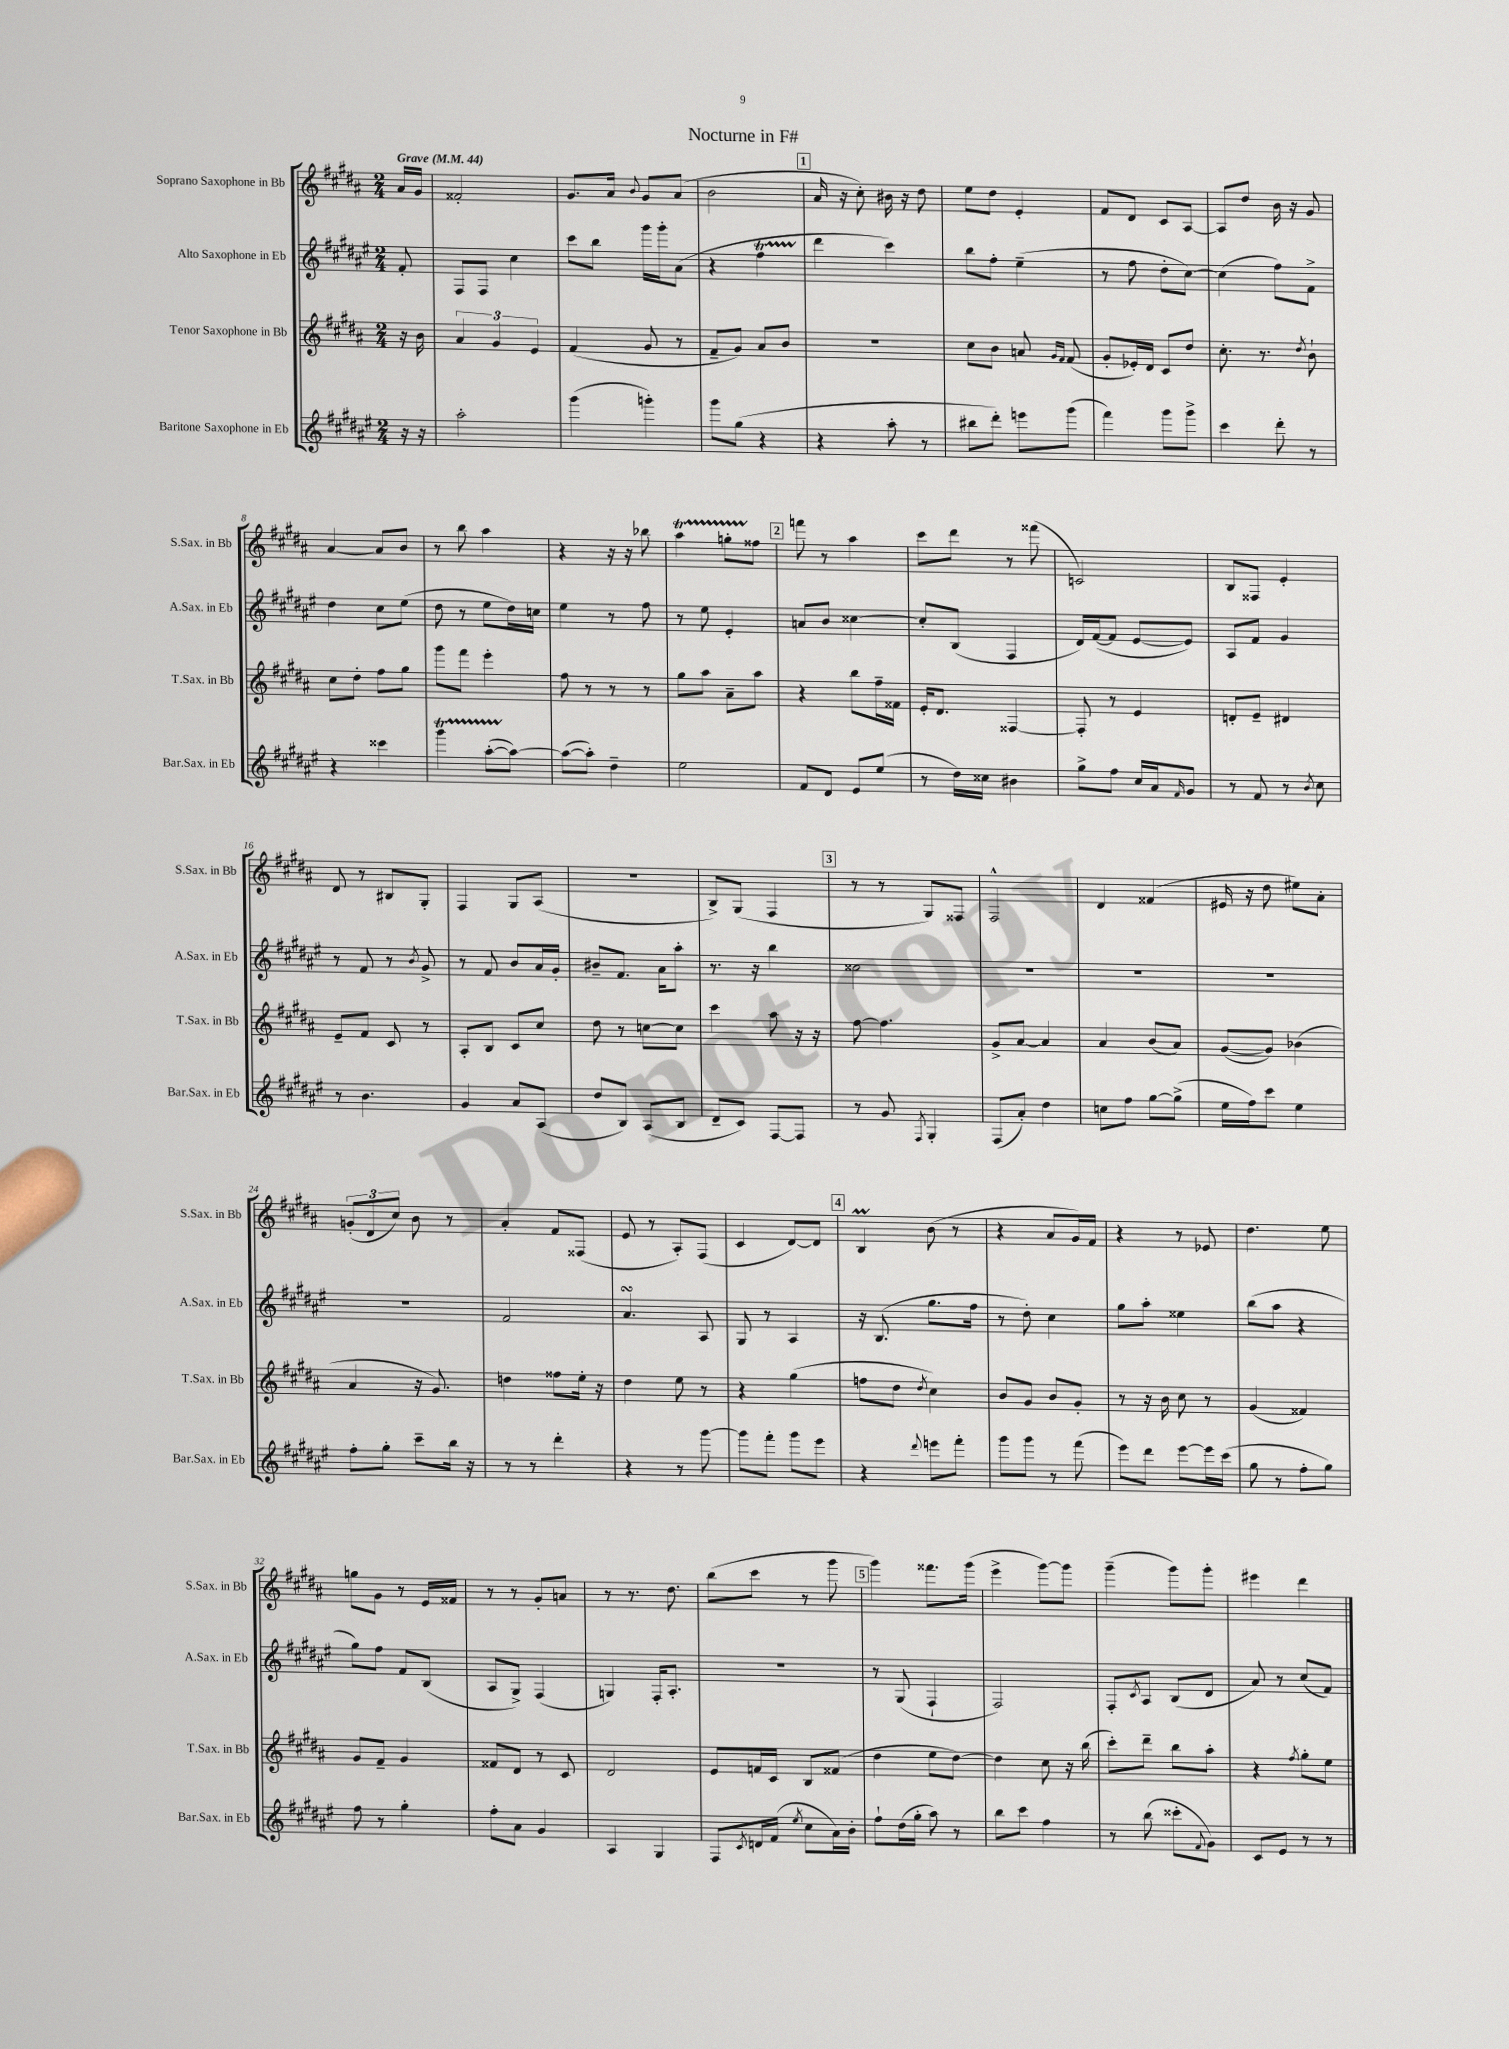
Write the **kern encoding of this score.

**kern	**kern	**kern	**kern
*part4	*part3	*part2	*part1
*staff4	*staff3	*staff2	*staff1
*I"Baritone Saxophone in Eb	*I"Tenor Saxophone in Bb	*I"Alto Saxophone in Eb	*I"Soprano Saxophone in Bb
*I'Bar.Sax. in Eb	*I'T.Sax. in Bb	*I'A.Sax. in Eb	*I'S.Sax. in Bb
*clefG2	*clefG2	*clefG2	*clefG2
*k[f#c#g#d#a#e#]	*k[f#c#g#d#a#]	*k[f#c#g#d#a#e#]	*k[f#c#g#d#a#]
*M2/4	*M2/4	*M2/4	*M2/4
*MM44	*MM44	*MM44	*MM44
=	=	=	=
!	!	!	!LO:TX:a:B:t=Grave
16r	16r	8f#'/	16a#/LL
16r	16b\	.	16g#/JJ
=1	=1	=1	=1
2aa#'\	6a#/	8F#/L	2f##X'/
.	.	8F#/J	.
.	6g#/	.	.
.	.	4cc#\	.
.	6e/	.	.
=2	=2	=2	=2
(4ggg#\	(4f#/	8ccc#\L	8.g#/L
.	.	8bb\J	.
.	.	.	16a#/Jk
.	.	.	8qqb/
4gggn'\)	8g#/	16ggg#\LL	8g#/L
.	.	16ggg#'\J	.
.	8r	(8a#\J	(8a#/J
=3	=3	=3	=3
8ggg#\L	8f#~/L	4r	2b\
(8gg#\J	8g#/J)	.	.
4r	8a#/L	4ff#T\	.
.	8b/J	.	.
!!LO:REH:place=s1:t=1
=4	=4	=4	=4
4r	2r	4ddd#\	16a#/
.	.	.	16r
.	.	.	8cc#'\)
8aa#'\	.	4ccc#\)	16b#X\
.	.	.	16r
8r	.	.	8dd#\
=5	=5	=5	=5
8bb#X\L	8cc#\L	8bb\L	8ee\L
8ddd#'\J)	8b\J	8ff#'\J	8dd#\J
8eeen\L	8an/	(4ee#~\	4e'/
.	16qqg#/LL	.	.
.	16qqf#/JJ	.	.
(8ggg#\J	(8f#/	.	.
=6	=6	=6	=6
4fff#\)	8g#'/L	8r	8f#/L
.	16e-X'/L)	8ff#\	8d#/J
.	16d#/JJ	.	.
8ggg#\L	8c#/L	8dd#'\L	8c#/L
8ggg#^\J	8dd#/J	[8cc#\J)	[8A#/J
=7	=7	=7	=7
4ccc#\	8.cc#'\	(4cc#\]	8A#/L]
.	.	.	8dd#/J
.	8.r	.	.
8ddd#'\	.	8ff#\L)	16b\
.	.	.	16r
.	8qdd#/	.	.
8r	8b`\	8f#^\J	8g#/
!!LO:LB:g=z
=8	=8	=8	=8
4r	8cc#\L	4dd#\	[4a#/
.	8dd#'\J	.	.
4ccc##X\	8ff#\L	8cc#\L	8a#/L]
.	8gg#\J	(8ee#\J	8b/J
=9	=9	=9	=9
4ggg#T\	8ggg#\L	8dd#\	8r
.	8fff#\J	8r	8bb\
([8aa#TTT'\L	4eee'\	8ee#\L	4aa#\
8aa#\J_)	.	16dd#\L)	.
.	.	16ccn\JJ	.
=10	=10	=10	=10
(8aa#\L_	8ff#\	4ee#\	4r
8aa#'\J])	8r	.	.
4dd#~\	8r	8r	16r
.	.	.	16r
.	8r	8ff#\	8bb-X\
=11	=11	=11	=11
2ee#\	8gg#\L	8r	4aa#t\
.	8aa#\J	8ee#\	.
.	8a#~\L	4e#'/	8ggnTTT'\L
.	8aa#\J	.	8ff##X\J
!!LO:REH:place=s1:t=2
=12	=12	=12	=12
8f#/L	4r	8an/L	8fffn\
8d#/J	.	8b/J	8r
8e#/L	8bb\L	[4cc##X\	4aa#\
(8ee#/J	16ff#~\L	.	.
.	16f##X\JJ	.	.
=13	=13	=13	=13
8r	16e'/KL	8cc##'/L]	8ccc#\L
.	8.d#/J	.	.
16dd#\LL)	.	(8B/J	8ddd#\J
16cc##X\JJ	.	.	.
4b#X\	[4F##X/	4F#/	8r
.	.	.	(8fff##X\
=14	=14	=14	=14
8gg#^\L	8F##'/]	16d#/LL)	2cn/)
.	.	([16f#/J	.
8ff#\J	8r	8f#/J]	.
16cc#/LL	4e/	[8e#/L	.
16a#/J	.	.	.
16qqf#/	.	.	.
8g#/J	.	8e#/J])	.
=15	=15	=15	=15
8r	8dn'/L	8A#/L	8B/L
8f#/	8e~/J	8f#/J	8F##X/J
8r	4d#X/	4g#/	4e'/
8qb/	.	.	.
8cc#\	.	.	.
!!LO:LB:g=z
=16	=16	=16	=16
8r	8e~/L	8r	8d#/
4.b\	8f#/J	8f#/	8r
.	8c#/	8r	8B#X/L
.	.	8qb/	.
.	8r	8g#^/	8G#'/J
=17	=17	=17	=17
4g#/	8A#'/L	8r	4F#/
.	8B/J	8f#/	.
8a#/L	8c#/L	8b/L	8G#/L
(8A#/J	8cc#/J	16a#/L	(8A#/J
.	.	16g#'/JJ	.
=18	=18	=18	=18
8dd#/L	8dd#\	8b#X~/L	2r
8B/J)	8r	8.f#/J	.
(8A#/L	[8ccn\L	.	.
.	.	16a#\KL	.
8B/J	8cc\J]	8aa#'\J	.
=19	=19	=19	=19
8d#~/L	4ccc#\	8.r	8B^/L)
8c#/J)	.	.	(8G#/J
.	.	16r	.
[8F#/L	8aa#\	4bb\	4F#/
8F#/J]	16r	.	.
.	16r	.	.
!!LO:REH:place=s1:t=3
=20	=20	=20	=20
8r	[8ff#\	2cc##X\	8r
8g#/	4.ff#\]	.	8r
8qF#/	.	.	.
4G#'/	.	.	8G#/L)
.	.	.	8F##X/J
=21	=21	=21	=21
(8F#/L	8g#^/L	2r	2F#^^/
8a#'/J)	[8a#/J	.	.
4dd#\	4a#/]	.	.
=22	=22	=22	=22
8ccn\L	4a#/	2r	4d#/
8ff#\J	.	.	.
[8gg#\L	(8b/L	.	(4f##X/
(8gg#^\J]	8a#/J)	.	.
=23	=23	=23	=23
16ee#\LL	([8g#/L	2r	16e#X/
16ff#\J)	.	.	16r
8ccc#\J	8g#/J])	.	8dd#\
4ee#\	(4b-X\	.	8ee#X\L)
.	.	.	8a#'\J
!!LO:LB:g=z
=24	=24	=24	=24
8ff#'\L	4a#/	2r	(12gn'/L
.	.	.	12d#/
8gg#'\J	.	.	.
.	.	.	12cc#/J)
8ccc#~\L	16r	.	8b\
.	8.g#/)	.	.
16bb\Jk	.	.	8r
16r	.	.	.
=25	=25	=25	=25
8r	4ddn\	2f#/	4a#'/
8r	.	.	.
4ddd#'\	8ff##X\L	.	8f#/L
.	16ee'\Jk	.	(8F##X/J
.	16r	.	.
=26	=26	=26	=26
4r	4dd#\	4.a#sSsS/	8e/
.	.	.	8r
8r	8ee\	.	8A#'/L)
[8ggg#\	8r	8A#/	(8F#/J
=27	=27	=27	=27
8ggg#\L]	4r	8G#/	4c#/
8fff#'\J	.	8r	.
8ggg#\L	(4gg#\	4A#/	[8d#/L)
8eee#\J	.	.	8d#/J]
!!LO:REH:place=s1:t=4
=28	=28	=28	=28
4r	8ffn\L	16r	4BM/
.	.	(8.B/	.
.	8dd#\J	.	.
8qqddd#/	8qdd#/	.	.
8eeen\L	4cc#\)	8.gg#\L	(8b\
8fff#'\J	.	.	8r
.	.	16ff#\Jk	.
=29	=29	=29	=29
8ggg#\L	8b/L	8r	4r
8ggg#\J	8g#/J	8dd#'\)	.
8r	8b/L	4cc#\	8a#/L
(8fff#\	8g#'/J	.	16g#/L)
.	.	.	16f#/JJ
=30	=30	=30	=30
8eee#\L)	8r	8gg#\L	4r
8ddd#\J	16r	8aa#'\J	.
.	16b\	.	.
[8eee#\L	8cc#\	4ee##X\	8r
16eee#\L]	8r	.	8e-X/
(16ccc#\JJ	.	.	.
=31	=31	=31	=31
8gg#\	(4g#/	(8bb\L	4.dd#\
8r	.	8aa#\J	.
8ff#'\L	4f##X/)	4r	.
8gg#\J)	.	.	8ee\
!!LO:LB:g=z
=32	=32	=32	=32
8ff#\	8g#/L	8gg#\L)	8ggn\L
8r	8f#~/J	8ff#\J	8g#\J
4gg#'\	4g#/	8f#/L	8r
.	.	(8B/J	16e/LL
.	.	.	16f##X/JJ
=33	=33	=33	=33
8ff#'\L	8f##X/L	8A#/L	8r
8a#\J	8d#/J	8G#^/J)	8r
4g#/	8r	(4F#/	8g#'/L
.	8c#/	.	8an/J
=34	=34	=34	=34
4A#/	2d#/	4Gn/)	8r
.	.	.	8.r
4G#/	.	16F#'/KL	.
.	.	8.A#'/J	8.dd#\
=35	=35	=35	=35
8F#/L	8e/L	2r	(8bb\L
8qc#/	.	.	.
16dn/L	16fn/L	.	8ccc#\J
(16f#/JJ	16c#/JJ	.	.
8qee#/	.	.	.
8cc#\L	8B/L	.	8r
16a#\L)	(8f##X/J	.	8ggg#\
16b'\JJ	.	.	.
!!LO:REH:place=s1:t=5
=36	=36	=36	=36
8ff#`\L	4dd#\	8r	4ggg#\)
(16dd#\L	.	(8G#/	.
16gg#'\JJ	.	.	.
8aa#\)	8ee\L	4F#`/	8.fff##X\L
8r	[8dd#\J)	.	.
.	.	.	(16ggg#\Jk
=37	=37	=37	=37
8bb\L	4dd#\]	2F#/)	4eee^\
8ccc#\J	.	.	.
4ff#\	8cc#\	.	[8ggg#\L)
.	16r	.	8ggg#\J]
.	(16bb\	.	.
=38	=38	=38	=38
8r	8ccc#'\L)	8F#'/L	(4ggg#~\
.	.	8qc#/	.
(8bb\	8ddd#~\J	8A#/J	.
8ccc##X'\L	8bb\L	(8B/L	8ggg#\L)
8qqf#/	.	.	.
8g#\J)	8aa#'\J	8d#/J	8ggg#'\J
=39	=39	=39	=39
8c#/L	4r	8a#/)	4eee#X\
8e#/J	.	8r	.
.	8qff#/	.	.
8r	8gg#'\L	(8cc#/L	4ddd#\
8r	8ee\J	8f#/J)	.
==	==	==	==
*-	*-	*-	*-
